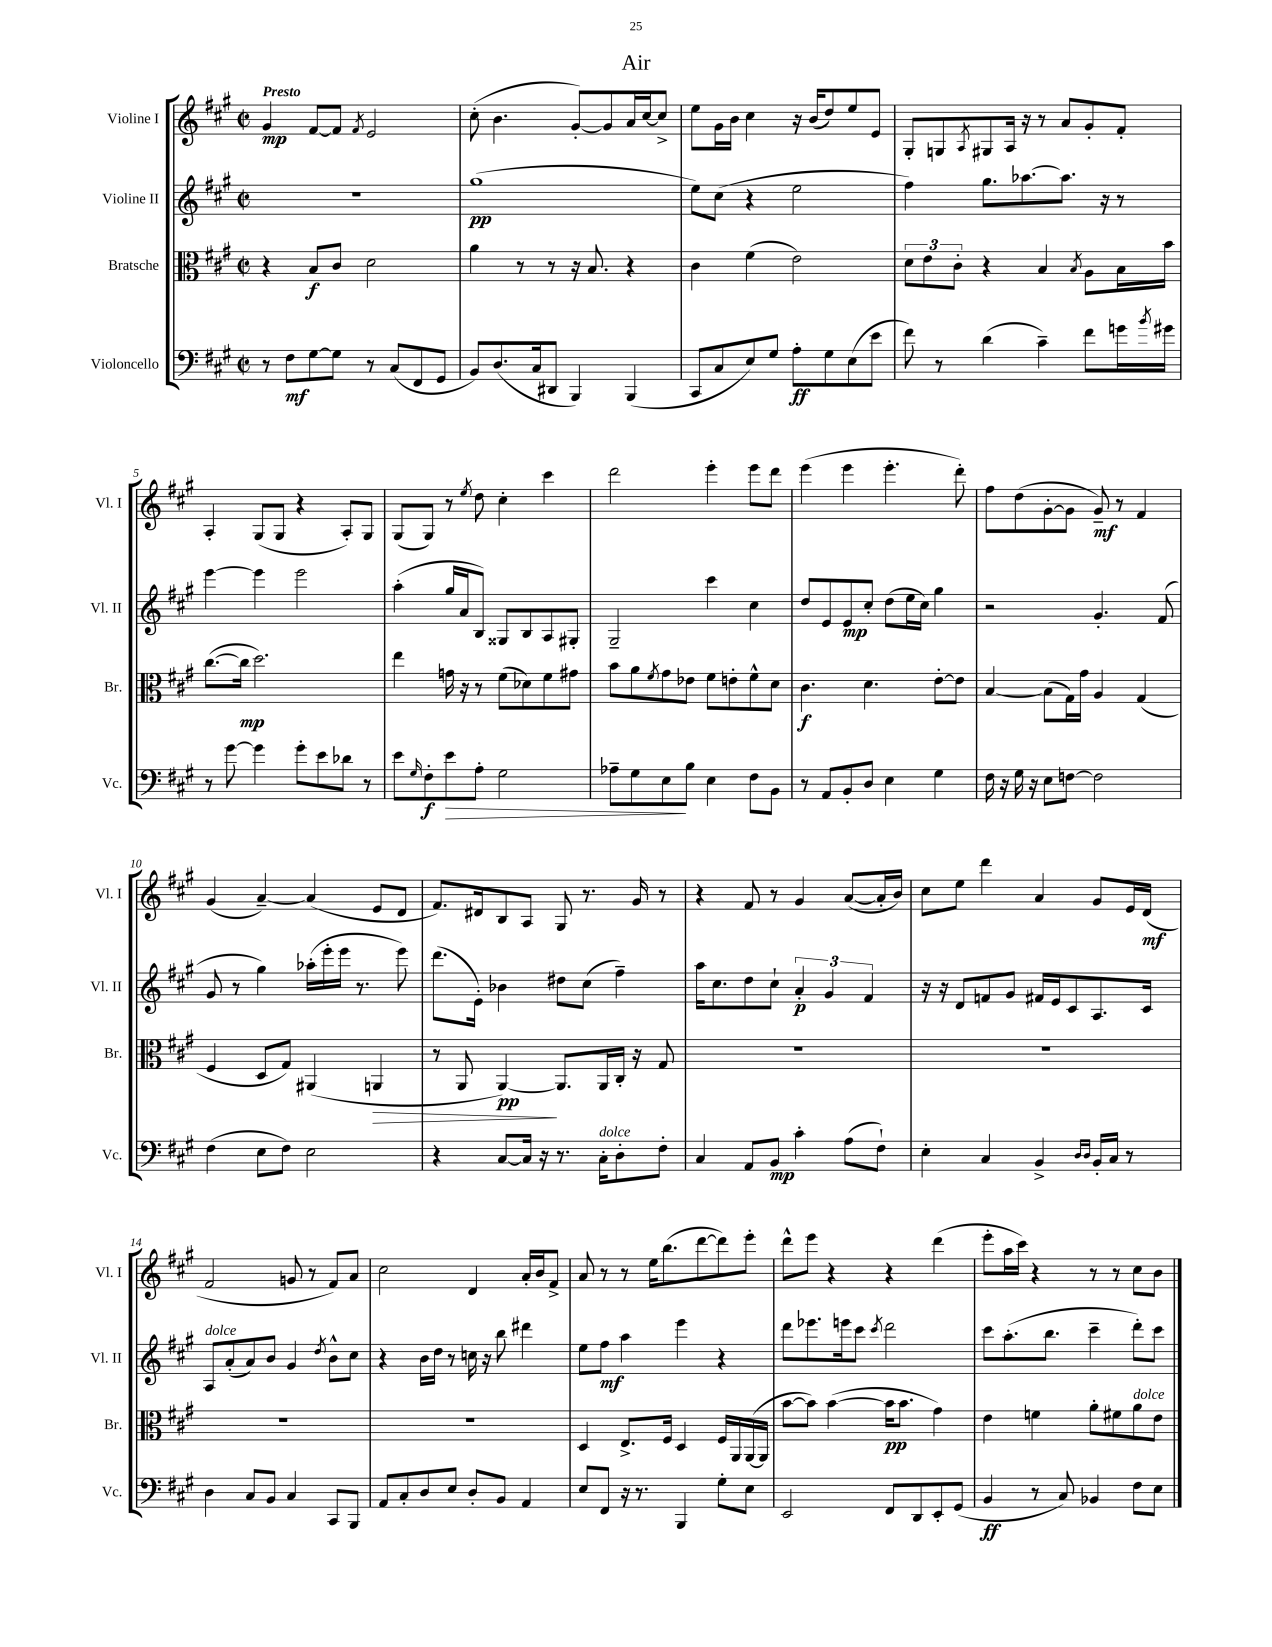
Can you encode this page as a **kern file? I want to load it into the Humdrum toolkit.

**kern	**dynam	**kern	**dynam	**kern	**dynam	**kern	**dynam
*part4	*part4	*part3	*part3	*part2	*part2	*part1	*part1
*staff4	*staff4	*staff3	*staff3	*staff2	*staff2	*staff1	*staff1
*I"Violoncello	*	*I"Bratsche	*	*I"Violine II	*	*I"Violine I	*
*I'Vc.	*	*I'Br.	*	*I'Vl. II	*	*I'Vl. I	*
*clefF4	*	*clefC3	*	*clefG2	*	*clefG2	*
*k[f#c#g#]	*	*k[f#c#g#]	*	*k[f#c#g#]	*	*k[f#c#g#]	*
*M2/2	*	*M2/2	*	*M2/2	*	*M2/2	*
*met(c|)	*	*met(c|)	*	*met(c|)	*	*met(c|)	*
=1	=1	=1	=1	=1	=1	=1	=1
!	!	!	!	!	!	!LO:TX:a:B:t=Presto	!
8r	.	4r	.	1r	.	4g#/	mp
8F#\L	mf	.	.	.	.	.	.
[8G#\	.	8B/L	f	.	.	[8f#/L	.
8G#\J]	.	8c#/J	.	.	.	8f#/J]	.
.	.	.	.	.	.	8qf#/	.
8r	.	2d\	.	.	.	2e/	.
(8C#/L	.	.	.	.	.	.	.
8FF#/	.	.	.	.	.	.	.
8GG#/J	.	.	.	.	.	.	.
=2	=2	=2	=2	=2	=2	=2	=2
8BB/L)	.	4a\	.	(1gg#	pp	(8cc#'\	.
(8.D/	.	.	.	.	.	4.b\	.
.	.	8r	.	.	.	.	.
16C#/k	.	.	.	.	.	.	.
8DD#X/J	.	8r	.	.	.	.	.
4BBB/)	.	16r	.	.	.	[8g#'/L)	.
.	.	8.B/	.	.	.	.	.
.	.	.	.	.	.	8g#/]	.
(4BBB/	.	4r	.	.	.	16a/L	.
.	.	.	.	.	.	[16cc#/J	.
.	.	.	.	.	.	8cc#^/J]	.
=3	=3	=3	=3	=3	=3	=3	=3
8CC#/L	.	4c#\	.	8ee\L)	.	8ee\L	.
8C#/	.	.	.	(8cc#\J	.	16g#\L	.
.	.	.	.	.	.	16b\JJ	.
8E/)	.	(4f#\	.	4r	.	4cc#\	.
8G#/J	.	.	.	.	.	.	.
8A'\L	ff	2e\)	.	2ee\	.	16r	.
.	.	.	.	.	.	(16b/KL	.
8G#\	.	.	.	.	.	8dd/)	.
(8E\	.	.	.	.	.	8ee/	.
8e\J	.	.	.	.	.	8e/J	.
=4	=4	=4	=4	=4	=4	=4	=4
8f#\)	.	12d\L	.	4ff#\)	.	8G#'/L	.
.	.	12e\	.	.	.	.	.
8r	.	.	.	.	.	8Gn/	.
.	.	12c#'\J	.	.	.	.	.
.	.	.	.	.	.	8qA/	.
(4d\	.	4r	.	8.gg#\L	.	8G#X/	.
.	.	.	.	.	.	16A/Jk	.
.	.	.	.	[8.aa-X\	.	16r	.
4c#~\)	.	4B/	.	.	.	8r	.
.	.	.	.	8.aa-\J]	.	8a/L	.
.	.	8qB/	.	.	.	.	.
8f#\L	.	8A\L	.	.	.	8g#'/	.
.	.	.	.	16r	.	.	.
16gn\L	.	16B\L	.	8r	.	8f#'/J	.
8qb/	.	.	.	.	.	.	.
16g#X\JJ	.	16b\JJ	.	.	.	.	.
!!LO:LB:g=z
=5	=5	=5	=5	=5	=5	=5	=5
8r	.	([8.cc#\L	.	[4eee\	.	4A'/	.
[8g#\	.	.	.	.	.	.	.
.	.	16cc#\Jk]	mp	.	.	.	.
4g#\]	.	2.dd\)	.	4eee\]	.	(8G#/L	.
.	.	.	.	.	.	8G#/J	.
8g#'\L	.	.	.	2eee\	.	4r	.
8e\	.	.	.	.	.	.	.
8d-X\J	.	.	.	.	.	8A'/L)	.
8r	.	.	.	.	.	8G#/J	.
=6	=6	=6	=6	=6	=6	=6	=6
8e\L	.	4ee\	.	(4aa'\	.	(8G#/L	.
16qqG#/	.	.	.	.	.	.	.
8F#'\	f	.	.	.	.	8G#/J)	.
!	!LO:HP:b	!	!	!	!	!	!
8e\	>	16gn\	.	16gg#/LL	.	8r	.
.	.	16r	.	16a/J	.	.	.
.	.	.	.	.	.	8qee/	.
8A'\J	.	8r	.	8B/J)	.	8dd\	.
2G#\	.	(8f#\L	.	8G##X/L	.	4cc#'\	.
.	.	8d-X\)	.	8B/	.	.	.
.	.	8f#\	.	8A/	.	4ccc#\	.
.	.	8g#X\J	.	8G#X'/J	.	.	.
=7	=7	=7	=7	=7	=7	=7	=7
8A-X~\L	.	8b\L	.	2G#~/	.	2ddd\	.
8G#\	.	8a\	.	.	.	.	.
.	.	8qf#/	.	.	.	.	.
8E\	.	8g#\	.	.	.	.	.
8B\J	]	8e-X\J	.	.	.	.	.
4E\	.	8f#\L	.	4ccc#\	.	4eee'\	.
.	.	8en'\	.	.	.	.	.
8F#\L	.	8f#^^\	.	4cc#\	.	8eee\L	.
8BB\J	.	8d\J	.	.	.	8ddd\J	.
=8	=8	=8	=8	=8	=8	=8	=8
8r	.	4.c#\	f	8dd/L	.	(4eee\	.
8AA/L	.	.	.	8e/	.	.	.
8BB'/	.	.	.	8e/	mp	4eee\	.
8D/J	.	4.d\	.	8cc#'/J	.	.	.
4E\	.	.	.	(8dd\L	.	4.eee'\	.
.	.	.	.	16ee\L	.	.	.
.	.	.	.	16cc#\JJ)	.	.	.
4G#\	.	[8e'\L	.	4gg#\	.	.	.
.	.	8e\J]	.	.	.	8ddd'\)	.
=9	=9	=9	=9	=9	=9	=9	=9
16F#\	.	[4B/	.	2r	.	8ff#\L	.
16r	.	.	.	.	.	.	.
16G#\	.	.	.	.	.	(8dd\	.
16r	.	.	.	.	.	.	.
8E\L	.	(8B\L]	.	.	.	[8g#'\	.
[8Fn\J	.	16G#\L)	.	.	.	8g#\J]	.
.	.	16g#\JJ	.	.	.	.	.
2F\]	.	4A/	.	4.g#'/	.	8g#~/)	mf
.	.	.	.	.	.	8r	.
.	.	(4G#/	.	.	.	4f#/	.
.	.	.	.	(8f#/	.	.	.
!!LO:LB:g=z
=10	=10	=10	=10	=10	=10	=10	=10
(4F#\	.	4F#/	.	8g#/	.	(4g#/	.
.	.	.	.	8r	.	.	.
8E\L	.	8D/L	.	4gg#\)	.	[4a~/)	.
8F#\J)	.	8G#/J)	.	.	.	.	.
2E\	.	(4AA#X/	.	(16aa-X'\LL	.	(4a/]	.
.	.	.	.	16eee'\	.	.	.
.	.	.	.	16eee\JJ	.	.	.
.	.	.	.	8.r	.	.	.
!	!	!	!LO:HP:b	!	!	!	!
.	.	4AAn/	>	.	.	8e/L	.
.	.	.	.	8eee\)	.	8d/J	.
=11	=11	=11	=11	=11	=11	=11	=11
4r	.	8r	.	(8.ddd\L	.	8.f#/L)	.
.	.	8AA/	.	.	.	.	.
.	.	.	.	16e'\Jk)	.	16d#X/k	.
[8C#/L	.	[4AA/)	pp	4b-X\	.	8B/	.
16C#/Jk]	.	.	.	.	.	8A/J	.
16r	.	.	.	.	.	.	.
8.r	.	8.AA/L]	]	8dd#X\L	.	8G#/	.
.	.	.	.	(8cc#\J	.	8.r	.
!LO:TX:a:i:t=dolce	!	!	!	!	!	!	!
16C#'\KL	.	16AA/L	.	.	.	.	.
8D'\	.	16C#'/JJ	.	4ff#~\)	.	.	.
.	.	16r	.	.	.	16g#/	.
8F#'\J	.	8G#/	.	.	.	8r	.
=12	=12	=12	=12	=12	=12	=12	=12
4C#/	.	1r	.	16aa\KL	.	4r	.
.	.	.	.	8.cc#\	.	.	.
8AA/L	.	.	.	8dd\	.	8f#/	.
8BB/J	mp	.	.	8cc#`\J	.	8r	.
4c#'\	.	.	.	6a'/	p	4g#/	.
.	.	.	.	6g#/	.	.	.
(8A\L	.	.	.	.	.	([8a/L	.
.	.	.	.	6f#/	.	.	.
8F#`\J)	.	.	.	.	.	16a'/L]	.
.	.	.	.	.	.	16b/JJ)	.
=13	=13	=13	=13	=13	=13	=13	=13
4E'\	.	1r	.	16r	.	8cc#\L	.
.	.	.	.	16r	.	.	.
.	.	.	.	8d/L	.	8ee\J	.
4C#/	.	.	.	8fn/	.	4ddd\	.
.	.	.	.	8g#/J	.	.	.
4BB^/	.	.	.	16f#X/LL	.	4a/	.
.	.	.	.	16e/J	.	.	.
.	.	.	.	8c#/	.	.	.
16qqD/LL	.	.	.	.	.	.	.
16qqD/JJ	.	.	.	.	.	.	.
16BB'/LL	.	.	.	8.A/	.	8g#/L	.
16C#/JJ	.	.	.	.	.	.	.
8r	.	.	.	.	.	16e/L	.
.	.	.	.	16c#/Jk	.	(16d/JJ	mf
!!LO:LB:g=z
=14	=14	=14	=14	=14	=14	=14	=14
!	!	!	!	!LO:TX:a:i:t=dolce	!	!	!
4D\	.	1r	.	8A/L	.	2f#/	.
.	.	.	.	(8a'/	.	.	.
8C#/L	.	.	.	8a/)	.	.	.
8BB/J	.	.	.	8b/J	.	.	.
4C#/	.	.	.	4g#/	.	8gn/	.
.	.	.	.	.	.	8r	.
.	.	.	.	8qdd/	.	.	.
8CC#/L	.	.	.	8b^^\L	.	8f#/L)	.
8BBB/J	.	.	.	8cc#\J	.	8a/J	.
=15	=15	=15	=15	=15	=15	=15	=15
8AA/L	.	1r	.	4r	.	2cc#\	.
8C#'/	.	.	.	.	.	.	.
8D/	.	.	.	16b\LL	.	.	.
.	.	.	.	16dd\JJ	.	.	.
8E/J	.	.	.	8r	.	.	.
8D'/L	.	.	.	16ccn\	.	4d/	.
.	.	.	.	16r	.	.	.
8BB/J	.	.	.	8bb\	.	.	.
4AA/	.	.	.	4ddd#X\	.	16a'/LL	.
.	.	.	.	.	.	16b/J	.
.	.	.	.	.	.	8f#^/J	.
=16	=16	=16	=16	=16	=16	=16	=16
8E/L	.	4D/	.	8ee\L	.	8a/	.
8FF#/J	.	.	.	8ff#\J	mf	8r	.
16r	.	8.E^/L	.	4aa\	.	8r	.
8.r	.	.	.	.	.	.	.
.	.	.	.	.	.	16ee\KL	.
.	.	16F#/Jk	.	.	.	(8.bb\	.
4BBB/	.	4D/	.	4eee\	.	.	.
.	.	.	.	.	.	[8ddd\	.
8G#'\L	.	16F#/LL	.	4r	.	8ddd\])	.
.	.	16AA/	.	.	.	.	.
8E\J	.	([16AA/	.	.	.	8eee'\J	.
.	.	16AA/JJ]	.	.	.	.	.
=17	=17	=17	=17	=17	=17	=17	=17
2EE/	.	[8b\L	.	8ddd\L	.	8ddd^^\L	.
.	.	8b\J])	.	8.eee-X\	.	8eee\J	.
.	.	([4b\	.	.	.	4r	.
.	.	.	.	16eeen\k	.	.	.
.	.	.	.	8ccc#\J	.	.	.
.	.	.	.	8qccc#/	.	.	.
8FF#/L	.	16b\KL]	pp	2ddd\	.	4r	.
.	.	8.b\J	.	.	.	.	.
8DD/	.	.	.	.	.	.	.
8EE'/	.	4g#\)	.	.	.	(4ddd\	.
(8GG#/J	.	.	.	.	.	.	.
=18	=18	=18	=18	=18	=18	=18	=18
4BB/	ff	4e\	.	8ccc#\L	.	8eee'\L	.
.	.	.	.	(8.aa'\	.	16aa\L	.
.	.	.	.	.	.	16ccc#\JJ)	.
8r	.	4fn\	.	.	.	4r	.
.	.	.	.	8.bb\J	.	.	.
8C#/)	.	.	.	.	.	.	.
4BB-X/	.	8a'\L	.	4ccc#~\	.	8r	.
.	.	8f#X\	.	.	.	8r	.
!	!	!LO:TX:a:i:t=dolce	!	!	!	!	!
8F#\L	.	8a\	.	8ddd'\L)	.	8cc#\L	.
8E\J	.	8e\J	.	8ccc#\J	.	8b\J	.
==	==	==	==	==	==	==	==
*-	*-	*-	*-	*-	*-	*-	*-
